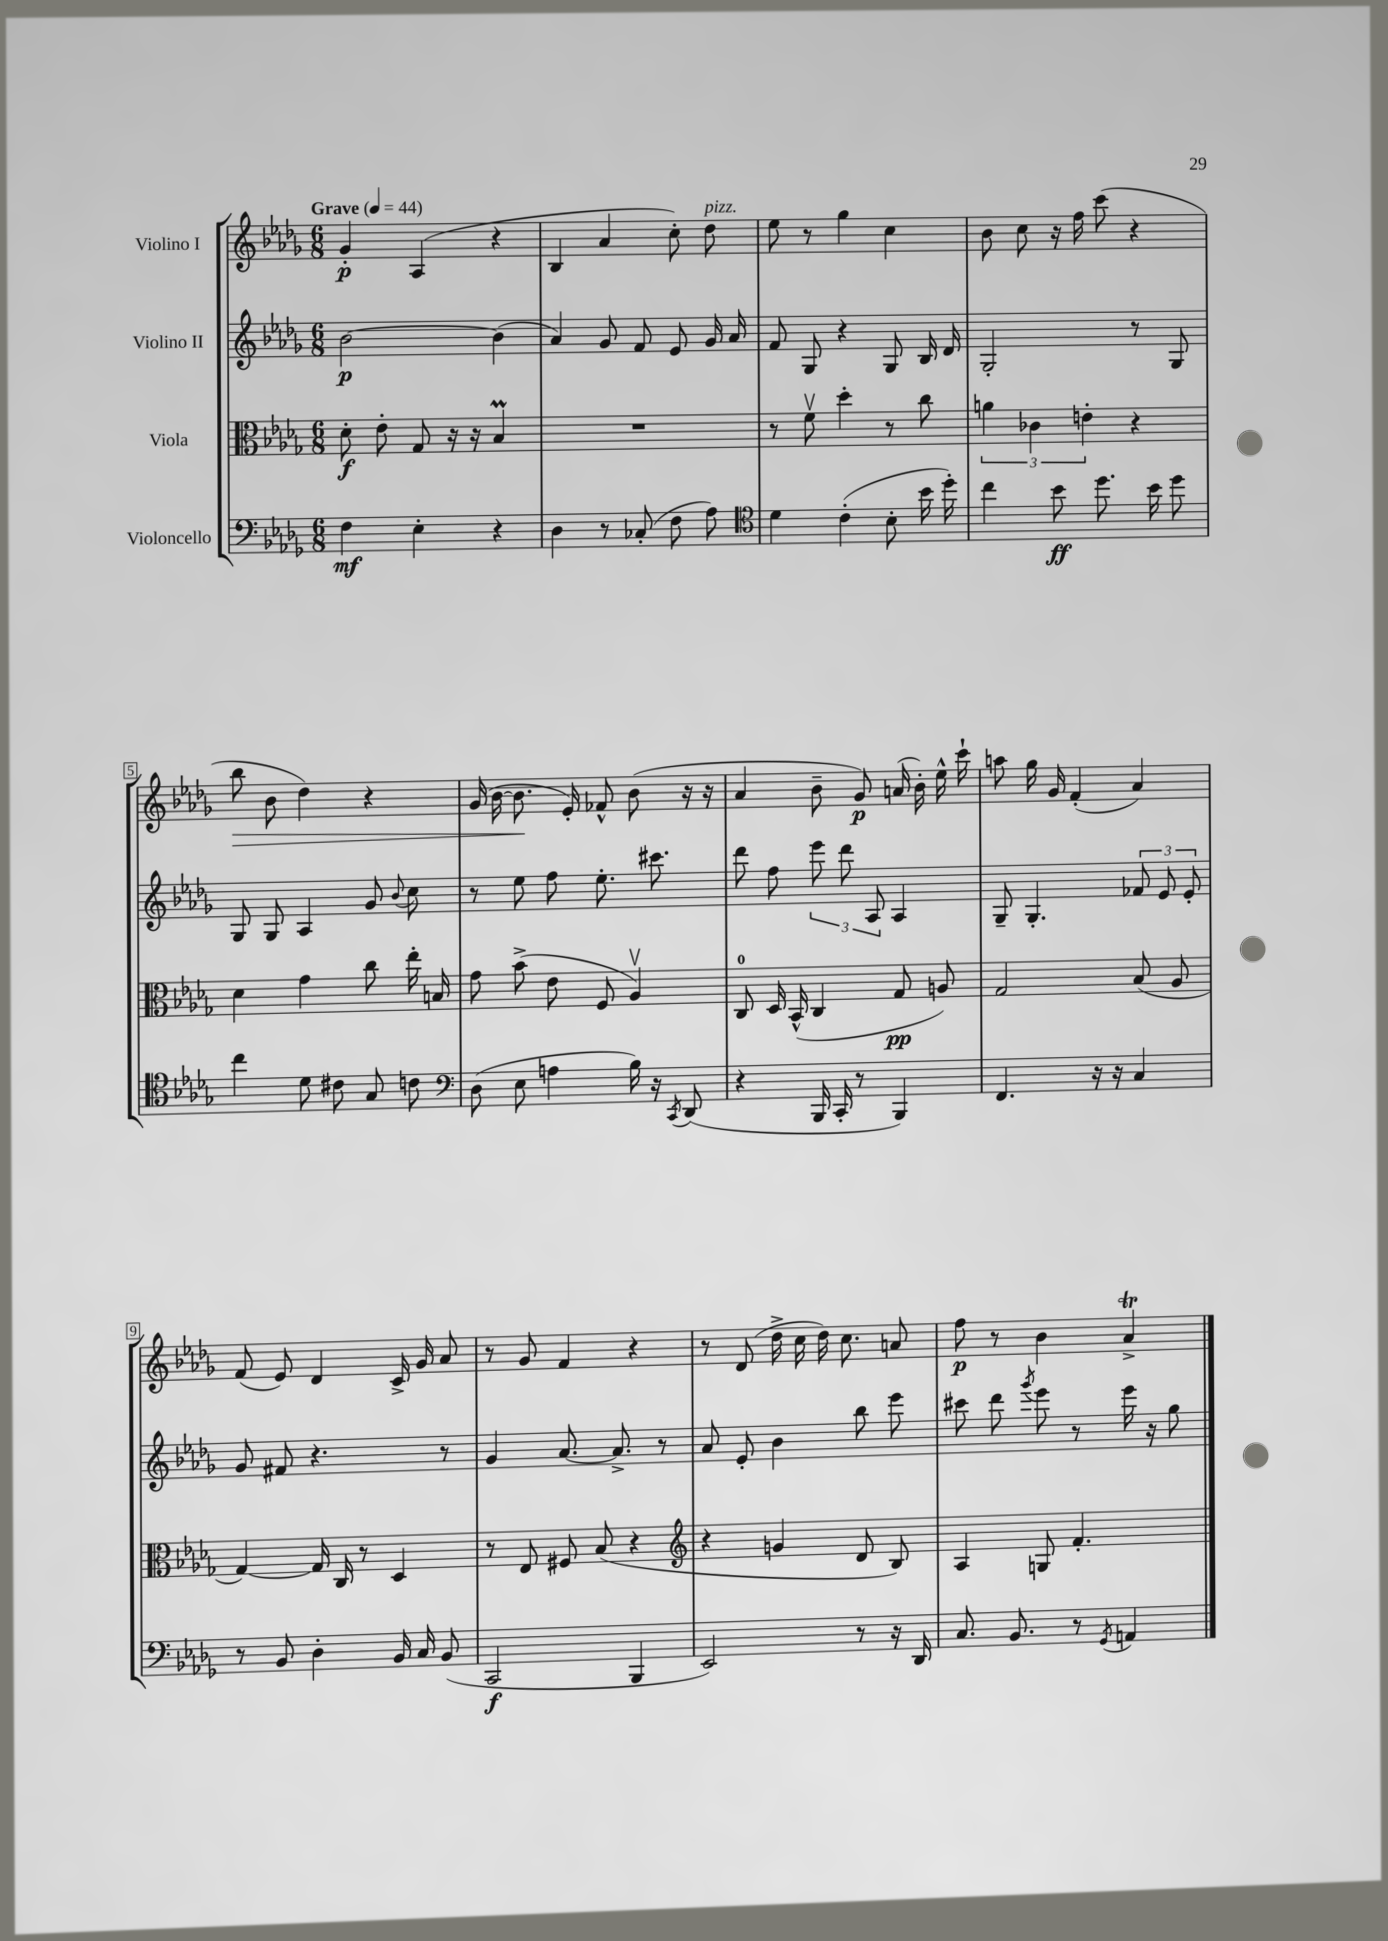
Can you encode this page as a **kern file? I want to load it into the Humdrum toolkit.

**kern	**dynam	**kern	**dynam	**kern	**dynam	**kern	**dynam
*part4	*part4	*part3	*part3	*part2	*part2	*part1	*part1
*staff4	*staff4	*staff3	*staff3	*staff2	*staff2	*staff1	*staff1
*I"Violoncello	*	*I"Viola	*	*I"Violino II	*	*I"Violino I	*
*clefF4	*	*clefC3	*	*clefG2	*	*clefG2	*
*k[b-e-a-d-g-]	*	*k[b-e-a-d-g-]	*	*k[b-e-a-d-g-]	*	*k[b-e-a-d-g-]	*
*M6/8	*	*M6/8	*	*M6/8	*	*M6/8	*
*MM44	*	*MM44	*	*MM44	*	*MM44	*
=1	=1	=1	=1	=1	=1	=1	=1
!	!	!	!	!	!	!LO:TX:a:B:t=Grave	!
4F\	mf	8d-'\	f	[2b-\	p	4g-'/	p
.	.	8e-'\	.	.	.	.	.
4E-'\	.	8G-/	.	.	.	(4A-/	.
.	.	16r	.	.	.	.	.
.	.	16r	.	.	.	.	.
4r	.	4B-M/	.	(4b-\]	.	4r	.
=2	=2	=2	=2	=2	=2	=2	=2
4D-\	.	2.r	.	4a-/)	.	4B-/	.
8r	.	.	.	8g-/	.	4a-/	.
(8C-X'/	.	.	.	8f/	.	.	.
8F\	.	.	.	8e-/	.	8cc'\)	.
!	!	!	!	!	!	!LO:TX:a:i:t=pizz.	!
8A-\)	.	.	.	16g-/	.	8dd-\	.
.	.	.	.	16a-/	.	.	.
=3	=3	=3	=3	=3	=3	=3	=3
*clefC4	*	*	*	*	*	*	*
4d-\	.	8r	.	8f/	.	8ee-\	.
.	.	8fv\	.	8G-/	.	8r	.
(4c'\	.	4dd-'\	.	4r	.	4gg-\	.
8B-'\	.	8r	.	8G-/	.	4cc\	.
16b-\	.	8cc\	.	16B-/	.	.	.
16dd-'\)	.	.	.	16d-/	.	.	.
=4	=4	=4	=4	=4	=4	=4	=4
4cc\	.	6an\	.	2G-'/	.	8b-\	.
.	.	.	.	.	.	8cc\	.
.	.	6c-X\	.	.	.	.	.
8b-\	ff	.	.	.	.	16r	.
.	.	.	.	.	.	16ff\	.
.	.	6en'\	.	.	.	.	.
8.dd-\	.	.	.	.	.	(8ccc\	.
.	.	4r	.	8r	.	4r	.
16b-\	.	.	.	.	.	.	.
8dd-\	.	.	.	8G-/	.	.	.
!!LO:LB:g=z
=5	=5	=5	=5	=5	=5	=5	=5
!	!	!	!	!	!	!	!LO:HP:b
4cc\	.	4d-\	.	8G-/	.	8bb-\	>
.	.	.	.	8G-/	.	8b-\	.
8d-\	.	4g-\	.	4A-/	.	4dd-\)	.
8c#X\	.	.	.	.	.	.	.
8G-/	.	8cc\	.	8g-/	.	4r	.
.	.	.	.	8qqb-/	.	.	.
8cn\	.	16ee-'\	.	8cc\	.	.	.
.	.	16Bn/	.	.	.	.	.
=6	=6	=6	=6	=6	=6	=6	=6
*clefF4	*	*	*	*	*	*	*
(8D-\	.	8g-\	.	8r	.	(16g-/	.
.	.	.	.	.	.	[16b-\	.
8E-\	.	(8b-^\	.	8ee-\	.	8.b-\]	.
4An\	.	8e-\	.	8ff\	.	.	.
.	.	.	.	.	.	16e-'/)	]
.	.	8F/	.	8.ee-'\	.	8f-X^^/	.
16B-\)	.	4A-v/)	.	.	.	(8b-\	.
16r	.	.	.	8.ccc#X\	.	.	.
8qCC/	.	.	.	.	.	.	.
(8DD-/	.	.	.	.	.	16r	.
.	.	.	.	.	.	16r	.
=7	=7	=7	=7	=7	=7	=7	=7
4r	.	8C/	.	8ddd-\	.	4a-/	.
.	.	16D-/	.	8ff\	.	.	.
.	.	(16BB-^^/	.	.	.	.	.
16BBB-/	.	4C/	.	12eee-\	.	8b-~\	.
16CC'/	.	.	.	.	.	.	.
.	.	.	.	12ddd-\	.	.	.
8r	.	.	.	.	.	8g-/)	p
.	.	.	.	12A-/	.	.	.
4BBB-/)	.	8G-/	pp	4A-/	.	(16an/	.
.	.	.	.	.	.	16b-'\)	.
.	.	8An/)	.	.	.	16ee-^^\	.
.	.	.	.	.	.	16ccc`\	.
=8	=8	=8	=8	=8	=8	=8	=8
4.FF/	.	2G-/	.	8G-~/	.	8aan\	.
.	.	.	.	4.G-'/	.	16gg-\	.
.	.	.	.	.	.	16g-/	.
.	.	.	.	.	.	(4f'/	.
16r	.	.	.	.	.	.	.
16r	.	.	.	.	.	.	.
4C/	.	(8B-/	.	12f-X/	.	4a-/)	.
.	.	.	.	12e-/	.	.	.
.	.	8A-/	.	.	.	.	.
.	.	.	.	12e-'/	.	.	.
!!LO:LB:g=z
=9	=9	=9	=9	=9	=9	=9	=9
8r	.	[4G-/)	.	8g-/	.	(8f/	.
8BB-/	.	.	.	8f#X/	.	8e-/)	.
4D-'\	.	16G-/]	.	4.r	.	4d-/	.
.	.	16C/	.	.	.	.	.
.	.	8r	.	.	.	.	.
16BB-/	.	4D-/	.	.	.	16c^/	.
16C/	.	.	.	.	.	16g-/	.
(8BB-/	.	.	.	8r	.	8a-/	.
=10	=10	=10	=10	=10	=10	=10	=10
2CC/	f	8r	.	4g-/	.	8r	.
.	.	8E-/	.	.	.	8g-/	.
.	.	8F#X/	.	[8.a-/	.	4f/	.
.	.	(8B-/	.	.	.	.	.
.	.	.	.	8.a-^/]	.	.	.
4BBB-/	.	4r	.	.	.	4r	.
.	.	.	.	8r	.	.	.
=11	=11	=11	=11	=11	=11	=11	=11
*	*	*clefG2	*	*	*	*	*
2EE-/)	.	4r	.	8a-/	.	8r	.
.	.	.	.	8e-'/	.	(8d-/	.
.	.	4gn/	.	4b-\	.	16dd-^\	.
.	.	.	.	.	.	16cc\	.
.	.	.	.	.	.	16dd-\)	.
.	.	.	.	.	.	8.cc\	.
8r	.	8d-/	.	8bb-\	.	.	.
16r	.	8B-/)	.	8eee-\	.	8an/	.
16DD-/	.	.	.	.	.	.	.
=12	=12	=12	=12	=12	=12	=12	=12
8.C/	.	4A-/	.	8ccc#X\	.	8ff\	p
.	.	.	.	8ddd-\	.	8r	.
8.BB-/	.	.	.	.	.	.	.
.	.	.	.	8qggg-/	.	.	.
.	.	8Gn/	.	8eee-\	.	4b-\	.
8r	.	4.f'/	.	8r	.	.	.
8qGG-/	.	.	.	.	.	.	.
4AAn/	.	.	.	16eee-\	.	4a-T^/	.
.	.	.	.	16r	.	.	.
.	.	.	.	8gg-\	.	.	.
==	==	==	==	==	==	==	==
*-	*-	*-	*-	*-	*-	*-	*-
